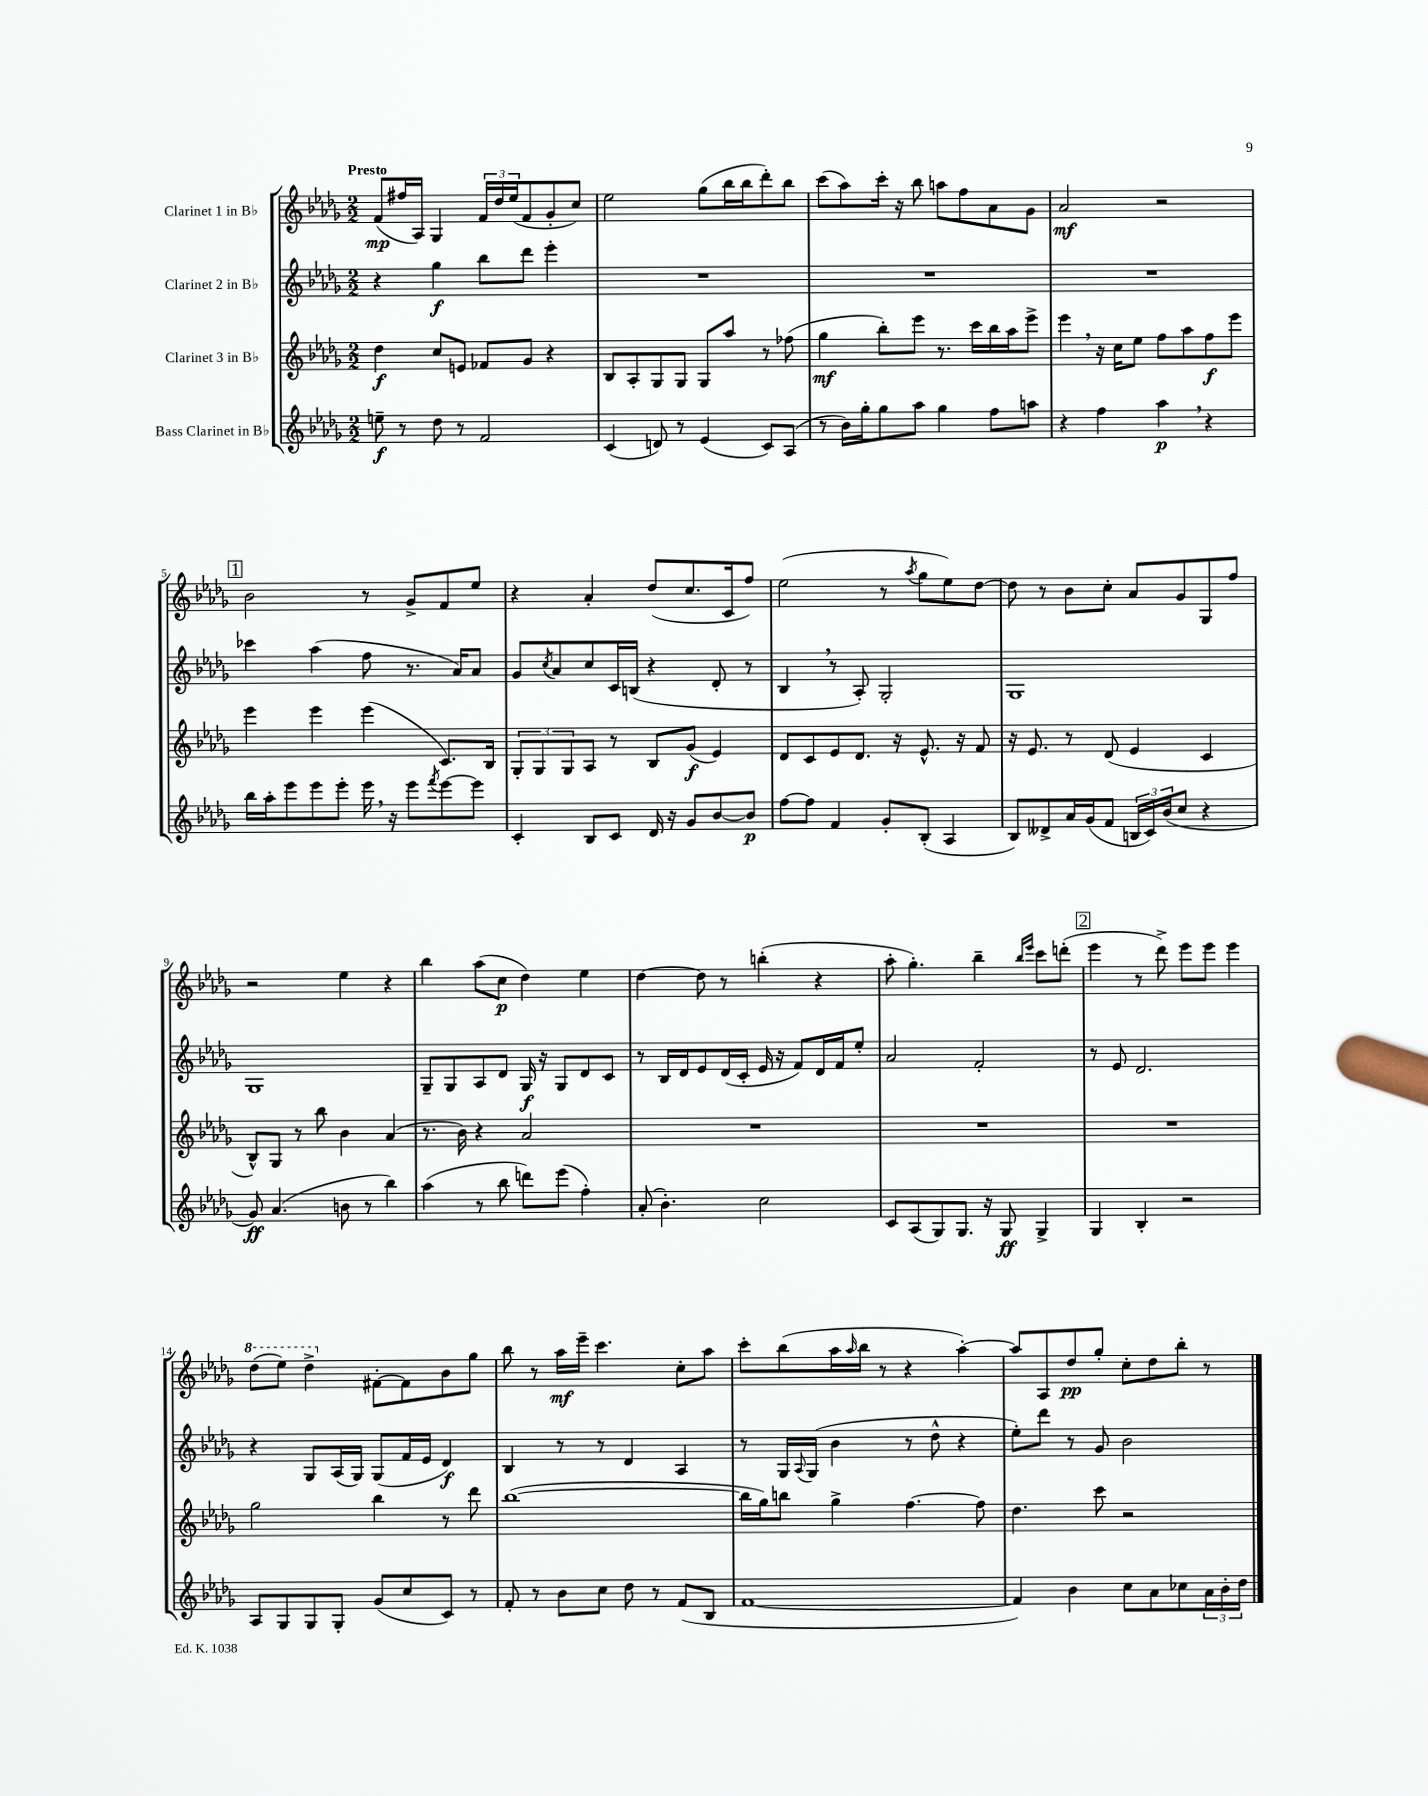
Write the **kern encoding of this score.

**kern	**kern	**kern	**kern
*staff4	*staff3	*staff2	*staff1
*clefG2	*clefG2	*clefG2	*clefG2
*k[b-e-a-d-g-]	*k[b-e-a-d-g-]	*k[b-e-a-d-g-]	*k[b-e-a-d-g-]
*M2/2	*M2/2	*M2/2	*M2/2
8ee~\	4dd-\	4r	(8f/L
8r	.	.	16ff#/L
.	.	.	16A-/JJ)
8dd-\	8cc/L	4gg-\	4G-/
8r	8e/J	.	.
2f/	8f-/L	8bb-\L	24f/LL
.	.	.	24dd-/
.	.	.	(24ee-/J
.	8g-/J	8ddd-\J	8f/
.	4r	4eee-'\	8g-'/
.	.	.	8cc/J)
=	=	=	=
(4c/	8B-/L	1r	2ee-\
.	8A-'/	.	.
8d/)	8G-/	.	.
8r	8G-/J	.	.
(4e-/	8G-/L	.	(8gg-\L
.	8aa-/J	.	16bb-\L
.	.	.	16bb-\J
8c/L)	8r	.	8ddd-'\)
(8A-/J	(8ff-\	.	8bb-\J
=	=	=	=
8r	4gg-\	1r	(8ccc\L
16b-\LL)	.	.	8aa-\)
16gg-'\J	.	.	.
8gg-\	8bb-'\L)	.	16ccc'\Jk
.	.	.	16r
8aa-\J	8eee-\J	.	8bb-\
4gg-\	8.r	.	8aa\L
.	.	.	8ff\
.	16ccc\LL	.	.
8ff\L	16bb-\	.	8a-\
.	16aa-\J	.	.
8aa\J	8eee-^\J	.	8g-\J
=	=	=	=
4r	4eee-\	1r	2a-/
4ff\	16r	.	.
.	16cc\LK	.	.
.	8ee-\J	.	.
4aa-\	8ff\L	.	2r
.	8aa-\	.	.
4r	8ff\	.	.
.	8eee-\J	.	.
=	=	=	=
16bb-\LL	4eee-\	4ccc-\	2b-\
16aa-'\J	.	.	.
8eee-\	.	.	.
8eee-\	4eee-\	(4aa-\	.
8eee-'\J	.	.	.
16eee-\	(4eee-\	8ff\	8r
16r	.	.	.
8eee-\L	.	8.r	8g-^/L
8qfff/	.	.	.
[8eee-\	8.c/L)	.	8f/
.	.	16a-/LK)	.
8eee-\]J	.	8a-/J	8ee-/J
.	16B-/Jk	.	.
=	=	=	=
4c'/	12G-'/L	8g-/L	4r
.	12G-/	.	.
.	.	8qcc/	.
.	.	8a-/	.
.	12G-/	.	.
8B-/L	8A-/J	8cc/	4a-'/
8c/J	8r	16c/L	.
.	.	(16B/JJ	.
16d-/	8B-/L	4r	(8dd-/L
16r	.	.	.
8g-/L	(8g-/J	.	8.cc/
[8b-/	4e-/)	8d-'/	.
.	.	.	16c/k
8b-/]J	.	8r	8ff/J)
=	=	=	=
[8ff\L	8d-/L	4B-/	(2ee-\
8ff\]J	8c/	.	.
4f/	8e-/	8r	.
.	8.d-/J	8A-'/)	.
8g-'/L	.	2G-'/	8r
.	16r	.	.
.	.	.	8qaa-/
(8B-'/J	8.e-^^/	.	8gg-\L
4A-/	.	.	8ee-\)
.	16r	.	.
.	8f/	.	[8dd-\J
=	=	=	=
8B-/L)	16r	1G-	8dd-\]
.	8.e-/	.	.
8d--^/	.	.	8r
16a-/L	8r	.	8b-\L
(16g-/J	.	.	.
8f/J	(8d-/	.	8cc'\J
24B/LL	4e-/	.	8a-/L
24c/)	.	.	.
(24b-/J	.	.	.
8cc/J	.	.	8g-/
4r	4c/	.	8G-/
.	.	.	8ff/J
=	=	=	=
8g-/)	8B-^^/L)	1G-	2r
(4.a-/	8G-/J	.	.
.	8r	.	.
.	8bb-\	.	.
8b\	4b-\	.	4ee-\
8r	.	.	.
4bb-\)	(4a-/	.	4r
=	=	=	=
(4aa-\	8.r	8G-~/L	4bb-\
.	.	8G-/	.
.	16b-\)	.	.
8r	4r	8A-/	(8aa-\L
8bb-\	.	8d-/J	8cc\J
8ddd\L)	2a-/	16G-/	4dd-\)
.	.	16r	.
(8eee-\J	.	8G-/L	.
4ff'\)	.	8d-/	4ee-\
.	.	8c/J	.
=	=	=	=
(8a-'/	1r	8r	[4dd-\
4.b-'\)	.	16B-/LL	.
.	.	16d-/J	.
.	.	8e-/	8dd-\]
.	.	(16d-/L	8r
.	.	16c'/JJ	.
2cc\	.	16e-/	(4bb'\
.	.	16r	.
.	.	8f/L)	.
.	.	16d-/L	4r
.	.	16f/J	.
.	.	8ee-'/J	.
=	=	=	=
8c/L	1r	2a-/	8aa-'\
(8A-/	.	.	4.gg-'\)
8G-/)	.	.	.
8.G-/J	.	.	.
.	.	2f'/	4bb-~\
16r	.	.	.
8G-/	.	.	.
.	.	.	16qqbb-/LL
.	.	.	16qqeee-/JJ
4G-^/	.	.	8ccc\L
.	.	.	(8ddd'\J
=	=	=	=
4G-/	1r	8r	4eee-\
.	.	8e-/	.
4B-'/	.	2.d-/	8r
.	.	.	8ddd-^\)
2r	.	.	8eee-\L
.	.	.	8eee-\J
.	.	.	4eee-\
=	=	=	=
8A-/L	2gg-\	4r	(8ddd-\L
8G-/	.	.	8eee-\J)
8G-/	.	8G-/L	4ddd-^\
8G-'/J	.	(16A-/L	.
.	.	16G-/JJ)	.
(8g-/L	4bb-\	(8G-/L	[8f#'\L
8cc/	.	16f/L	8f#\]
.	.	16e-/JJ	.
8c/J)	8r	4d-/)	8b-\
8r	8ddd-\	.	8gg-\J
=	=	=	=
8f'/	([1bb-	4B-/	8bb-\
8r	.	.	8r
8b-\L	.	8r	16aa-\LL
.	.	.	16eee-~\JJ
8cc\J	.	8r	4.ccc\
8dd-\	.	4d-/	.
8r	.	.	.
(8f/L	.	4A-/	8cc'\L
8B-/J	.	.	8aa-\J
=	=	=	=
[1f	16bb-\]LL	8r	8ccc'\L
.	16gg-\J)	.	.
.	8bb\J	16G-/LL	(8bb-\
.	.	8qqA-/	.
.	.	(16G-/JJ	.
.	4gg-^\	4b-\	16aa-\L
.	.	.	16qqaa-/
.	.	.	16bb-\JJ
.	.	.	8r
.	[4.ff\	8r	4r
.	.	8dd-^^\	.
.	.	4r	[4aa-'\)
.	8ff\]	.	.
=	=	=	=
4f/])	4.dd-\	8ee-'\L)	8aa-/]L
.	.	8ddd-\J	8A-/
4b-\	.	8r	8dd-/
.	8ccc\	8g-/	8gg-'/J
8cc\L	2r	2b-\	8cc'\L
8a-\	.	.	8dd-\
8cc-\	.	.	8bb-'\J
24a-\L	.	.	8r
24b-'\	.	.	.
24dd-\JJ	.	.	.
==	==	==	==
*-	*-	*-	*-
